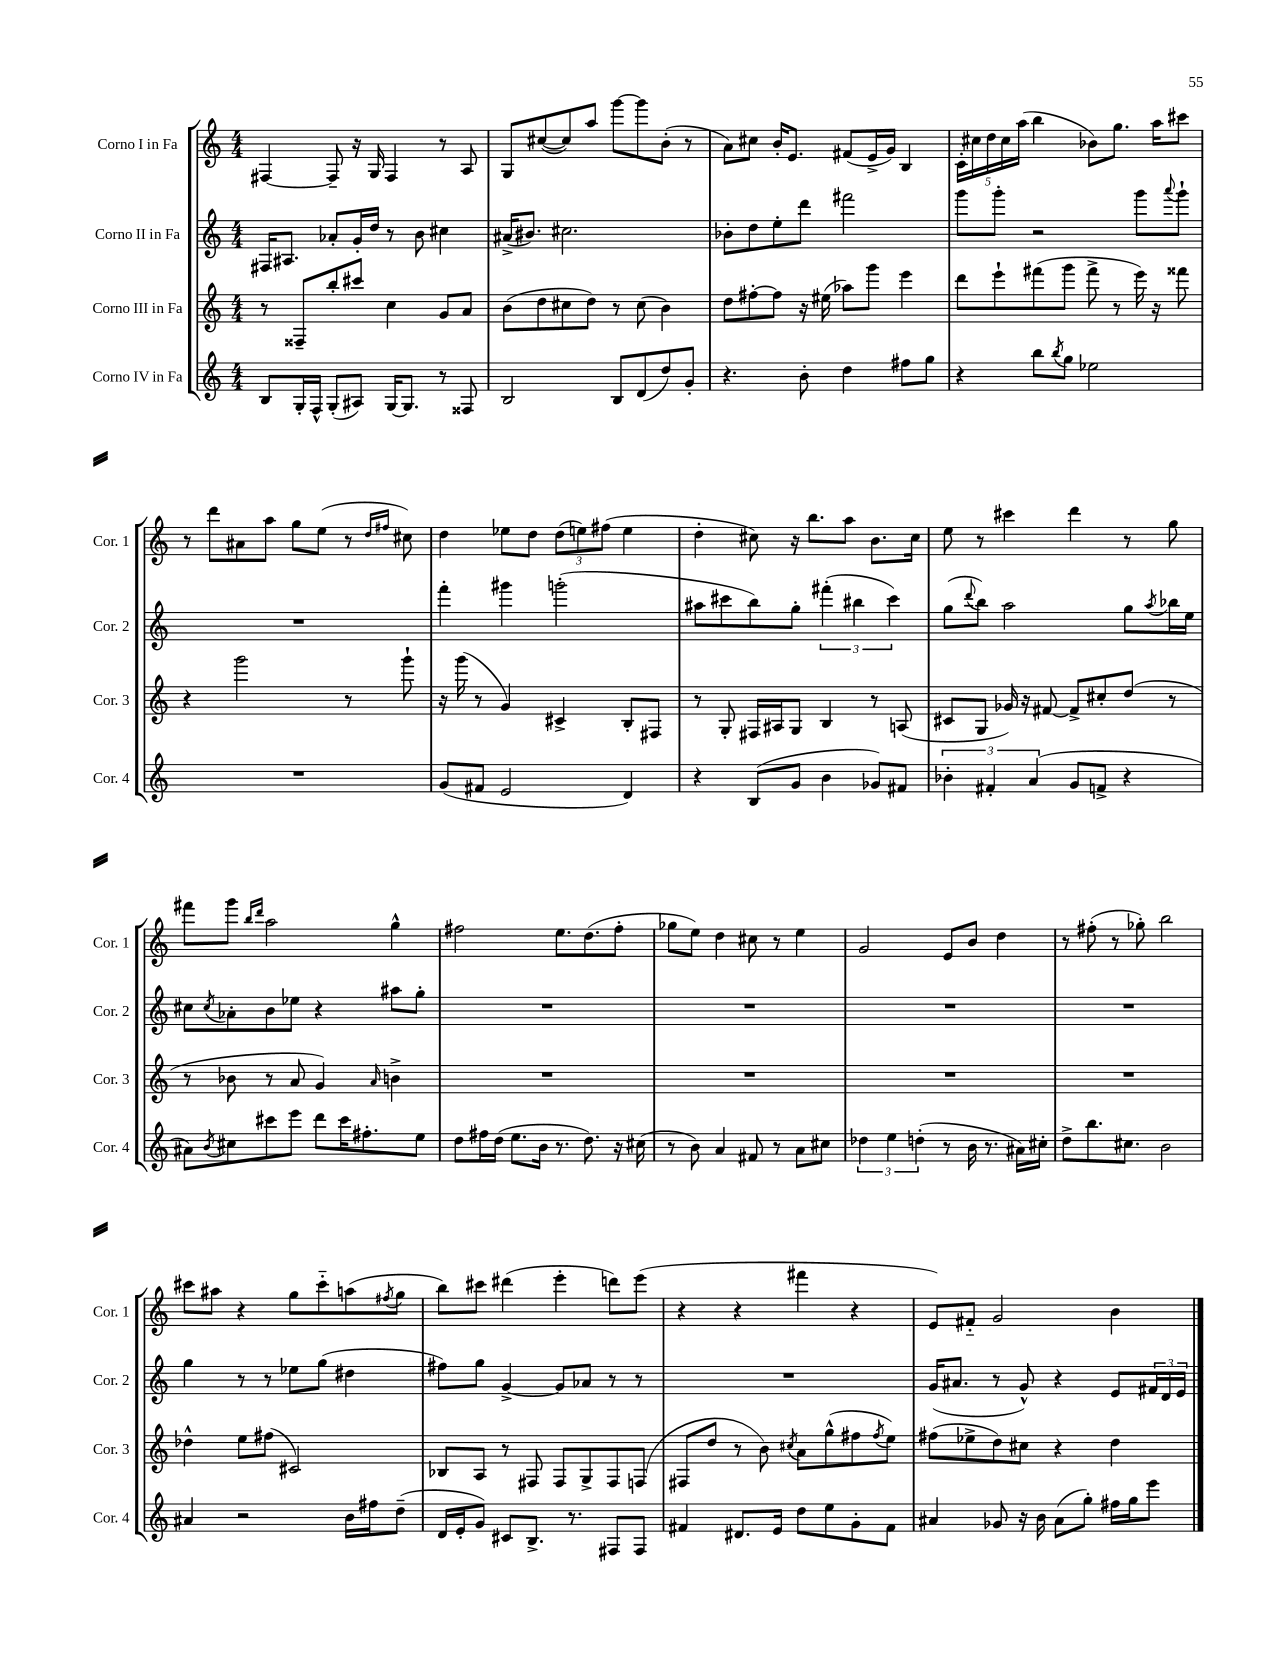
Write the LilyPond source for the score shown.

<<
\new StaffGroup <<
\new Staff = "s0" \with { instrumentName = "Corno I in Fa" shortInstrumentName = "Cor. 1" } {
    \clef treble \key c \major \numericTimeSignature \time 4/4
    fis4~ fis8-- r16 g16 fis4 r8 a8 |
    g8 cis''8~( cis''8) a''8 g'''8~ g'''8 b'8-.( r8 |
    a'8) cis''8 b'16-. e'8. fis'8( e'16-> g'16) b4 |
    \tuplet 5/4 { c'16-. cis''16 d''16 cis''16 a''16( } b''4 bes'8) g''8. a''16 cis'''8 |
    r8 d'''8 ais'8 a''8 g''8 e''8( r8 \grace { d''16 fis''16 } cis''8) |
    d''4 ees''8 d''8 \tuplet 3/2 { d''8( e''8) fis''8( } e''4 |
    d''4-. cis''8) r16 b''8. a''8 b'8. cis''16 |
    e''8 r8 cis'''4 d'''4 r8 g''8 |
    fis'''8 g'''8 \grace { b''16 d'''16 } a''2 g''4-^ |
    fis''2 e''8. d''8.( fis''8-. |
    ges''8 e''8) d''4 cis''8 r8 e''4 |
    g'2 e'8 b'8 d''4 |
    r8 fis''8-.( r8 ges''8-.) b''2 |
    cis'''8 ais''8 r4 g''8 cis'''8-_ a''8( \acciaccatura { fis''8 } g''8 |
    b''8) cis'''8 dis'''4( e'''4-. d'''8) e'''8( |
    r4 r4 fis'''4 r4 |
    e'8) fis'8-_ g'2 b'4 \bar "|." |
}
\new Staff = "s1" \with { instrumentName = "Corno II in Fa" shortInstrumentName = "Cor. 2" } {
    \clef treble \key c \major \numericTimeSignature \time 4/4
    fis16 ais8. aes'8-. g'16-. d''16 r8 b'8 cis''4 |
    ais'16->( bis'8.) cis''2. |
    bes'8-. d''8 e''8-. d'''8 fis'''2 |
    g'''8 g'''8-. r2 g'''8 \appoggiatura { a'''8 } g'''8-! |
    R1 |
    f'''4-. gis'''4 g'''2-.( |
    ais''8 cis'''8 b''8) g''8-. \tuplet 3/2 { fis'''4-.( bis''4 cis'''4) } |
    g''8( \appoggiatura { d'''8 } b''8) a''2 g''8 \acciaccatura { a''8 } bes''16 e''16 |
    cis''8 \acciaccatura { cis''8 } aes'8-. b'8 ees''8 r4 ais''8 g''8-. |
    R1 |
    R1 |
    R1 |
    R1 |
    g''4 r8 r8 ees''8 g''8( dis''4 |
    fis''8) g''8 g'4~-> g'8 aes'8 r8 r8 |
    R1 |
    g'16( ais'8. r8 g'8-^) r4 e'8 \tuplet 3/2 { fis'16 d'16 e'16 } \bar "|." |
}
\new Staff = "s2" \with { instrumentName = "Corno III in Fa" shortInstrumentName = "Cor. 3" } {
    \clef treble \key c \major \numericTimeSignature \time 4/4
    r8 fisis8-- b''8-. cis'''8 c''4 g'8 a'8 |
    b'8( d''8 cis''8 d''8) r8 cis''8( b'4) |
    d''8 fis''8~-. fis''8 r16 eis''16( aes''8) g'''8 e'''4 |
    d'''8 e'''8-! fis'''8( g'''8 fis'''8-> r8 e'''16) r16 fisis'''8 |
    r4 g'''2 r8 g'''8-! |
    r16 g'''16( r8 g'4) cis'4-> b8-. fis8 |
    r8 g8-. fis16 ais16 g8 b4 r8 a8( |
    cis'8 g8 ges'16) r16 fis'8~ fis'8-> cis''8-. d''8( r8 |
    r8 bes'8 r8 a'8 g'4) \grace { a'16 } b'4-> |
    R1 |
    R1 |
    R1 |
    R1 |
    des''4-^ e''8 fis''8( cis'2) |
    bes8 a8 r8 fis8 fis8 g8-> fis8 f8( |
    fis8 d''8 r8 b'8) \acciaccatura { cis''8 } a'8 g''8-^( fis''8 \acciaccatura { fis''8 } e''8) |
    fis''8( ees''8-> d''8) cis''8 r4 d''4 \bar "|." |
}
\new Staff = "s3" \with { instrumentName = "Corno IV in Fa" shortInstrumentName = "Cor. 4" } {
    \clef treble \key c \major \numericTimeSignature \time 4/4
    b8 g16-. f16-^ g8-.( ais8) g16~ g8. r8 fisis8 |
    b2 b8 d'8( d''8) g'8-. |
    r4. b'8-. d''4 fis''8 g''8 |
    r4 b''8 \acciaccatura { b''8 } g''8 ees''2 |
    R1 |
    g'8( fis'8 e'2 d'4) |
    r4 b8( g'8 b'4 ges'8) fis'8 |
    \tuplet 3/2 { bes'4-. fis'4-. a'4( } g'8 f'8-> r4 |
    ais'8) \acciaccatura { b'8 } cis''8 cis'''8 e'''8 d'''8 cis'''16 fis''8.-. e''8 |
    d''8 fis''16 d''16( e''8. b'16 r8. d''8.) r16 cis''16( |
    r8 b'8) a'4 fis'8 r8 a'8 cis''8 |
    \tuplet 3/2 { des''4 e''4 d''4-.( } r8 b'16 r8. ais'16) cis''16-. |
    d''8-> b''8. cis''8. b'2 |
    ais'4 r2 b'16 fis''16 d''8--( |
    d'16 e'16-. g'8) cis'8 b8.-> r8. fis8 fis8 |
    fis'4 dis'8. e'16 d''8 e''8 g'8-. fis'8 |
    ais'4 ges'8 r16 b'16 ais'8( g''8-.) fis''16 g''16 e'''8 \bar "|." |
}
>>
>>
\layout { \context { \Score \remove "Bar_number_engraver" } }
